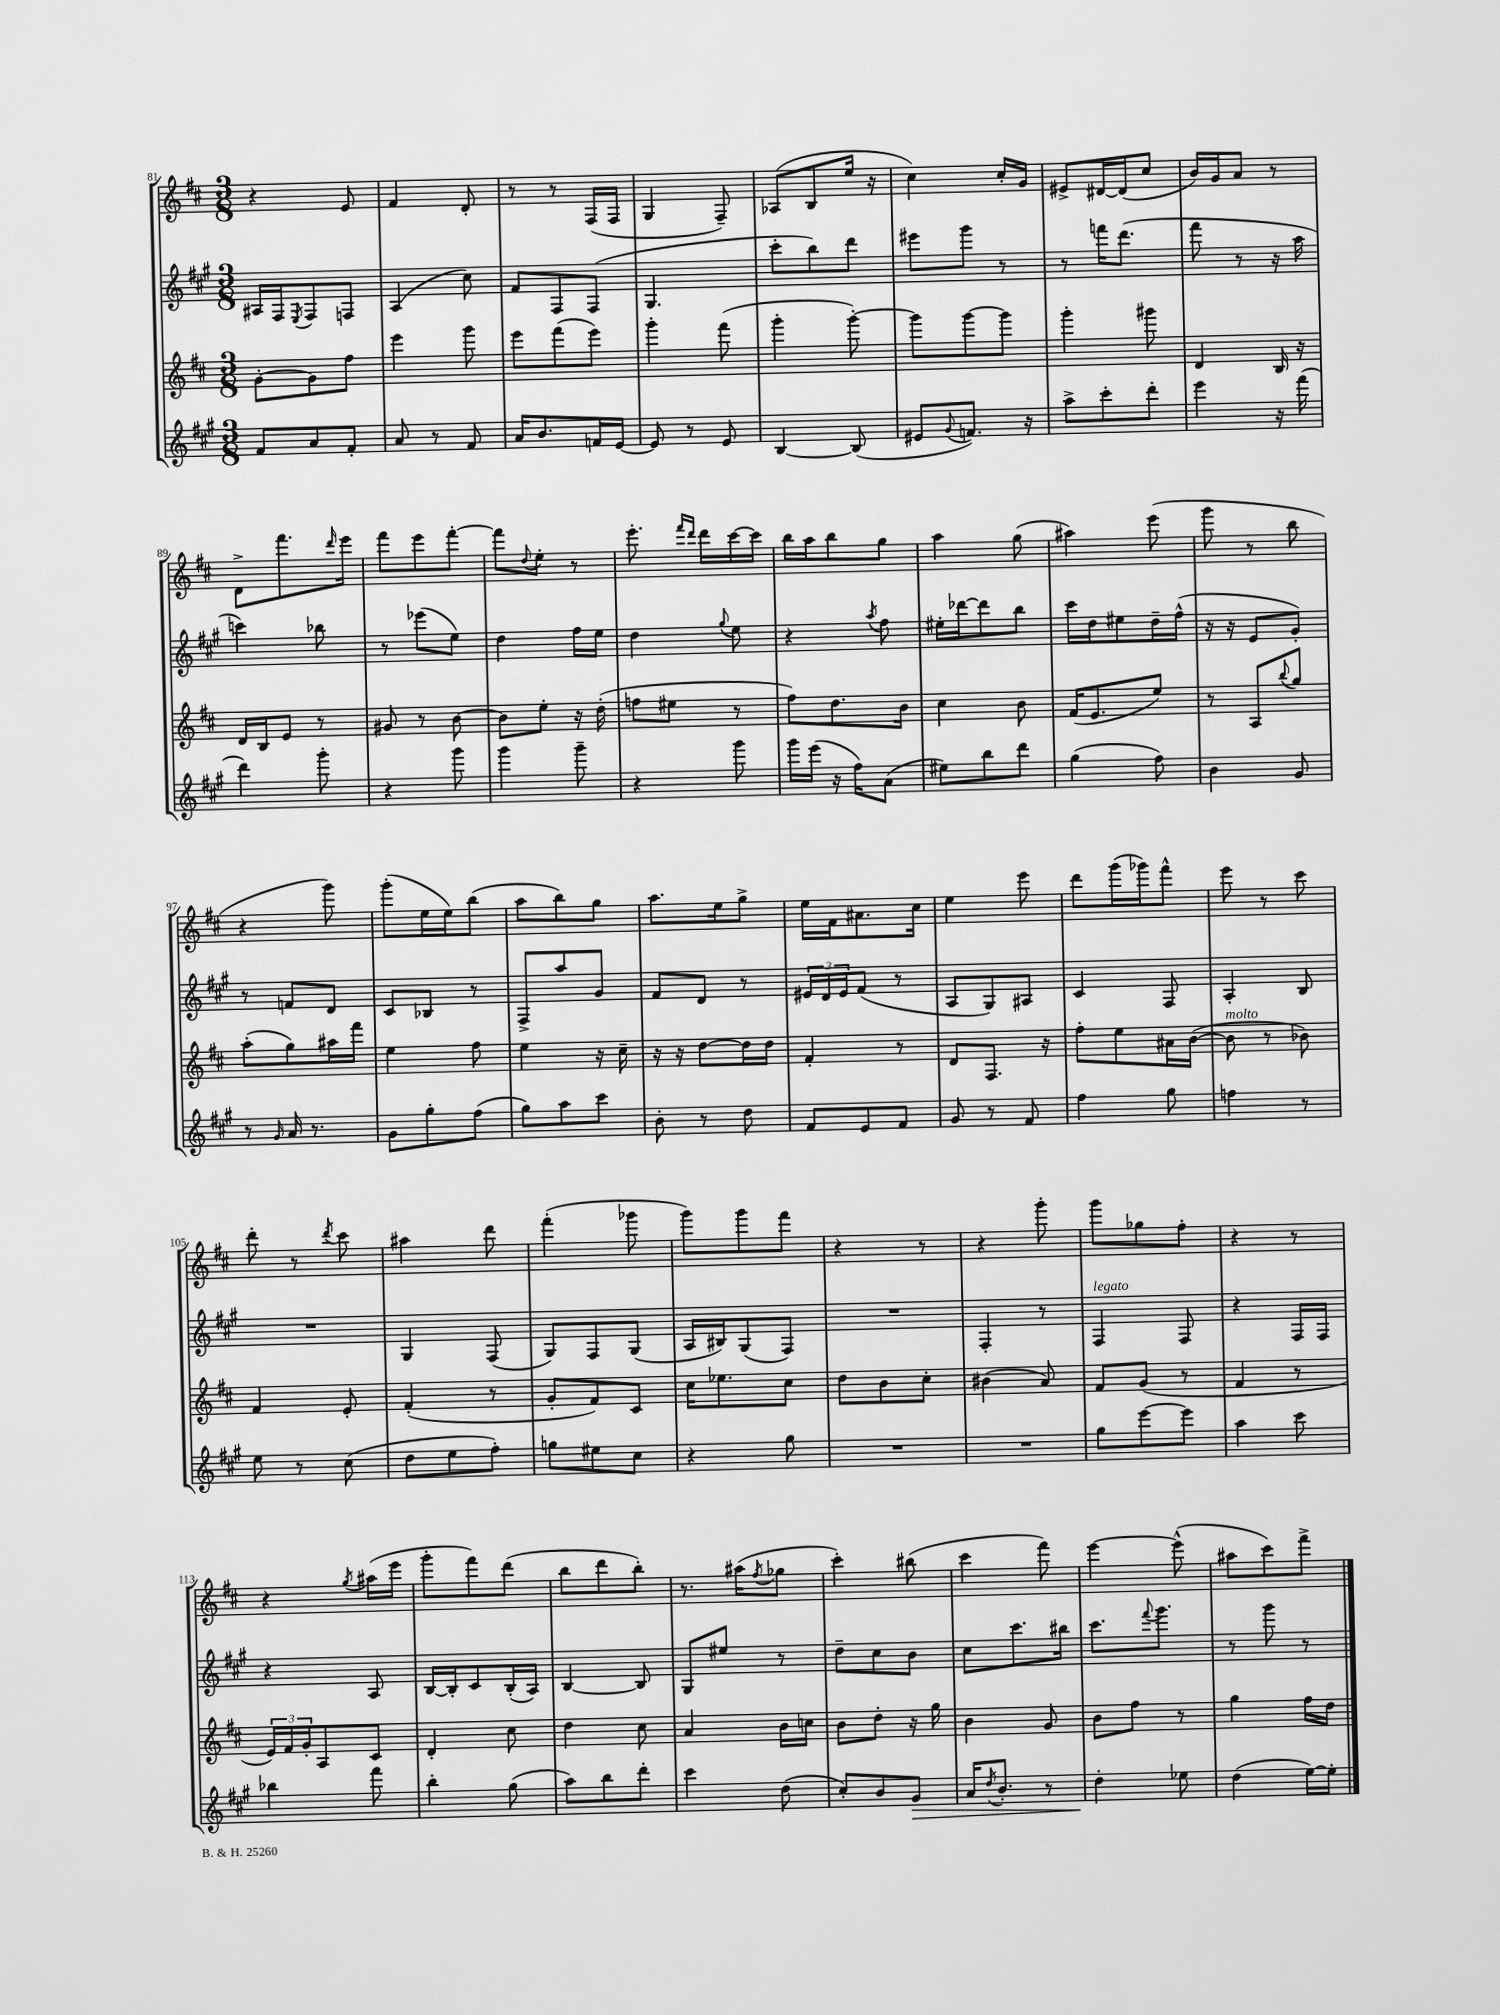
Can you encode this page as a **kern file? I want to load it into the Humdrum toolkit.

**kern	**dynam	**kern	**kern	**kern
*part4	*part4	*part3	*part2	*part1
*staff4	*staff4	*staff3	*staff2	*staff1
*clefG2	*	*clefG2	*clefG2	*clefG2
*k[f#c#g#]	*	*k[f#c#]	*k[f#c#g#]	*k[f#c#]
*M3/8	*	*M3/8	*M3/8	*M3/8
=81	=81	=81	=81	=81
8f#/L	.	[8g'\L	16A#X/LL	4r
.	.	.	16F#/J	.
.	.	.	8qE/	.
8a/	.	8g\]	8F#/	.
8f#'/J	.	8ff#\J	8Fn/J	8e/
=82	=82	=82	=82	=82
8a/	.	4eee\	(4A/	4f#/
8r	.	.	.	.
8f#/	.	8ggg\	8cc#\)	8d'/
=83	=83	=83	=83	=83
16a/KL	.	8eee\L	8f#/L	8r
8.b/	.	.	.	.
.	.	(8fff#\	8F#/	8r
16fn/L	.	8eee\J)	(8F#/J	(16F#/LL
[16e/JJ	.	.	.	16F#/JJ
=84	=84	=84	=84	=84
8e/]	.	4ggg'\	4.G#/	4G/
8r	.	.	.	.
8e/	.	(8fff#\	.	8F#~/)
=85	=85	=85	=85	=85
[4B/	.	4ggg'\	8ccc#'\L	(8A-X/L
.	.	.	8bb\)	8B/
(8B/]	.	[8ggg'\)	8ddd\J	16ee/Jk
.	.	.	.	16r
=86	=86	=86	=86	=86
8e#X/L	.	8ggg\L]	8eee#X\L	4cc#\)
8qqg#/	.	.	.	.
8.fn/J)	.	[8ggg\	8ggg#\J	.
.	.	8ggg\J]	8r	16cc#'/LL
16r	.	.	.	16g/JJ
=87	=87	=87	=87	=87
8aa^\L	.	4ggg'\	8r	8e#X^/L
8ccc#'\	.	.	16fffn\KL	[16d#X/L
.	.	.	(8.ddd\J	(16d#/J]
8ddd'\J	.	8ggg#X\	.	8cc#/J
=88	=88	=88	=88	=88
4eee\	.	4d/	8fff#\	16b/LL)
.	.	.	.	16g/J
.	.	.	8r	8a/J
16r	.	16B/	16r	8r
(16fff#\	.	16r	16aa\	.
!!LO:LB:g=z
=89	=89	=89	=89	=89
4ddd\)	.	16d/LL	4cccn\)	8d^\L
.	.	16B/J	.	.
.	.	8e/J	.	8.fff#\
8ggg#'\	.	8r	8bb-X\	.
.	.	.	.	16qqddd/
.	.	.	.	16eee\Jk
=90	=90	=90	=90	=90
4r	.	8g#X/	8r	8fff#\L
.	.	8r	(8eee-X\L	8eee\
8ggg#\	.	[8b\	8ee\J)	[8fff#'\J
=91	=91	=91	=91	=91
4ggg#\	.	8b\L]	4dd\	8fff#\L]
.	.	.	.	8qqdd/
.	.	8ee'\J	.	8ee'\J
8ggg#~\	.	16r	16ff#\LL	8r
.	.	(16dd'\	16ee\JJ	.
=92	=92	=92	=92	=92
4r	.	8ffn\L	4dd\	8.eee'\
.	.	8ee#X\J	.	.
.	.	.	.	16qqfff#/LL
.	.	.	.	16qqddd/JJ
.	.	.	.	16ddd\LL
.	.	.	8qqgg#/	.
8ggg#\	.	8r	8ee\	[16ccc#\
.	.	.	.	16ccc#\JJ]
=93	=93	=93	=93	=93
16ggg#\LL	.	8ff#\L)	4r	16bb\LL
(16eee\JJ	.	.	.	16aa\J
16r	.	8.dd\	.	8bb\
16ff#\KL)	.	.	.	.
.	.	.	8qaa/	.
(8a\J	.	.	8ff#\	8gg\J
.	.	16b\Jk	.	.
=94	=94	=94	=94	=94
8ee#X\L)	.	4cc#\	16ee#X'\LL	4aa\
.	.	.	[16ddd-X\J	.
8bb\	.	.	8ddd-\]	.
8ddd\J	.	8b\	8bb\J	(8gg\
=95	=95	=95	=95	=95
(4gg#\	.	(16f#/KL	16ccc#\LL	4aa#X\)
.	.	8.e/	16dd\J	.
.	.	.	8ee#X\	.
8ff#\)	.	8ee/J)	16dd~\L	(8eee\
.	.	.	(16ff#^^\JJ	.
=96	=96	=96	=96	=96
4b\	.	8r	16r	8ggg\
.	.	.	16r	.
.	.	8A/L	8e/L	8r
.	.	8qqbb/	.	.
8g#/	.	8gg/J	8g#'/J)	8bb\
!!LO:LB:g=z
=97	=97	=97	=97	=97
8r	.	(8aa'\L	8r	4r
16qqg#/	.	.	.	.
16a/	.	8gg\)	8fn/L	.
8.r	.	.	.	.
.	.	16aa#X\L	8d/J	8ggg\)
.	.	16fff#\JJ	.	.
=98	=98	=98	=98	=98
8g#\L	.	4ee\	8c#/L	(8ggg'\L
8gg#'\	.	.	8B-X/J	16ee\L
.	.	.	.	16ee\J)
(8ff#\J	.	8ff#\	8r	(8bb\J
=99	=99	=99	=99	=99
8gg#\L)	.	4ee\	8F#^/L	8aa\L
8aa\	.	.	8aa/	8bb\)
8ccc#\J	.	16r	8g#/J	8gg\J
.	.	16cc#~\	.	.
=100	=100	=100	=100	=100
8b'\	.	16r	8f#/L	8.aa\L
.	.	16r	.	.
8r	.	[8dd\L	8d/J	.
.	.	.	.	16ee\k
8dd\	.	16dd\L]	8r	8gg^\J
.	.	16dd\JJ	.	.
=101	=101	=101	=101	=101
8f#/L	.	4f#'/	24e#X/LL	16ee\LL
.	.	.	24d/	.
.	.	.	.	16f#\J
.	.	.	24e#/J	.
8e/	.	.	(8f#/J	8.a#X\
8f#/J	.	8r	8r	.
.	.	.	.	16cc#\Jk
=102	=102	=102	=102	=102
8g#/	.	8d/L	8A/L	4ee\
8r	.	8.F#/J	8G#/)	.
8f#/	.	.	8A#X/J	8eee\
.	.	16r	.	.
=103	=103	=103	=103	=103
4ff#\	.	8ff#'\L	4c#/	8ddd\L
.	.	8ee\	.	(16ggg\L
.	.	.	.	16ggg-X\J)
8gg#\	.	16a#X\L	8F#/	8fff#^^\J
.	.	([16b\JJ	.	.
=104	=104	=104	=104	=104
!	!	!LO:TX:a:i:t=molto	!	!
4ffn\	.	8b\]	4A'/	8eee\
.	.	8r	.	8r
8r	.	8b-X\)	8B/	8ccc#\
!!LO:LB:g=z
=105	=105	=105	=105	=105
8ee\	.	4f#/	4.r	8ddd'\
8r	.	.	.	8r
.	.	.	.	8qddd/
(8cc#\	.	8e'/	.	8ccc#\
=106	=106	=106	=106	=106
8dd\L	.	(4f#'/	4G#/	4aa#X\
8ee\	.	.	.	.
8ff#'\J)	.	8r	(8F#/	8ddd\
=107	=107	=107	=107	=107
8ggn\L	.	8g'/L	8G#/L)	(4fff#'\
8ee#X\	.	8f#/)	8F#/	.
8cc#\J	.	8c#/J	(8G#/J	8ggg-X\
=108	=108	=108	=108	=108
4r	.	16cc#\KL	16A/LL	8ggg\L)
.	.	8.ee-X\	16B#X/J)	.
.	.	.	(8G#/	8ggg\
8gg#\	.	8cc#\J	8F#/J)	8fff#\J
=109	=109	=109	=109	=109
4.r	.	8dd\L	4.r	4r
.	.	8b\	.	.
.	.	8cc#'\J	.	8r
=110	=110	=110	=110	=110
4.r	.	(4b#X\	4F#'/	4r
.	.	8a/)	8r	8ggg'\
=111	=111	=111	=111	=111
!	!	!	!LO:TX:a:i:t=legato	!
8gg#\L	.	8f#/L	4F#/	8ggg\L
[8eee\	.	(8g/J	.	8gg-X\
8eee\J]	.	8r	8F#/	8ff#'\J
=112	=112	=112	=112	=112
4aa\	.	4f#/	4r	4r
8ccc#\	.	8r	16F#/LL	8r
.	.	.	16F#/JJ	.
!!LO:LB:g=z
=113	=113	=113	=113	=113
4bb-X\	.	24e/LL)	4r	4r
.	.	24f#/	.	.
.	.	24g'/J	.	.
.	.	8A/	.	.
.	.	.	.	8qgg/
8fff#\	.	8c#/J	8A/	(16aa#X\LL
.	.	.	.	16eee\JJ
=114	=114	=114	=114	=114
4bb'\	.	4d'/	[16B/LL	8ggg'\L
.	.	.	16B'/J]	.
.	.	.	8c#/	8fff#\)
(8gg#\	.	8cc#\	(16B'/L	(8ddd\J
.	.	.	16A/JJ)	.
=115	=115	=115	=115	=115
8aa\L)	.	4dd\	[4B/	8bb\L
8bb\	.	.	.	8ddd\
8ddd'\J	.	8cc#\	8B/]	8bb'\J)
=116	=116	=116	=116	=116
4ccc#\	.	4a/	8G#/L	8.r
.	.	.	8ee#X/J	.
.	.	.	.	(16aa#X\KL
.	.	.	.	8qff#/
(8dd\	.	16b\LL	8r	8gg-X\J
.	.	16ccn\JJ	.	.
=117	=117	=117	=117	=117
8cc#'/L)	.	8b\L	8dd~\L	4ccc#'\)
8b/	.	8dd'\J	8cc#\	.
!	!LO:HP:b	!	!	!
8g#/J	>	16r	8b\J	(8bb#X\
.	.	16gg\	.	.
=118	=118	=118	=118	=118
16a/KL	.	4b\	8cc#\L	4ccc#\
8qdd/	.	.	.	.
8.b'/J	.	.	.	.
.	.	.	8.ccc#\	.
8r	.	8g/	.	8fff#\)
.	.	.	16bb#X\Jk	.
=119	=119	=119	=119	=119
4dd'\	.	8b\L	8.ccc#\L	[4eee\
.	.	8ff#\J	.	.
.	.	.	8qqfff#/	.
.	.	.	8.ggg#\J	.
8ee-X\	]	8r	.	(8eee^^\]
=120	=120	=120	=120	=120
(4dd\	.	4gg\	8r	8aa#X\L
.	.	.	8ggg#\	8ccc#\)
[16ee\LL)	.	16ff#\LL	8r	8fff#^\J
16ee'\JJ]	.	16dd\JJ	.	.
==	==	==	==	==
*-	*-	*-	*-	*-
